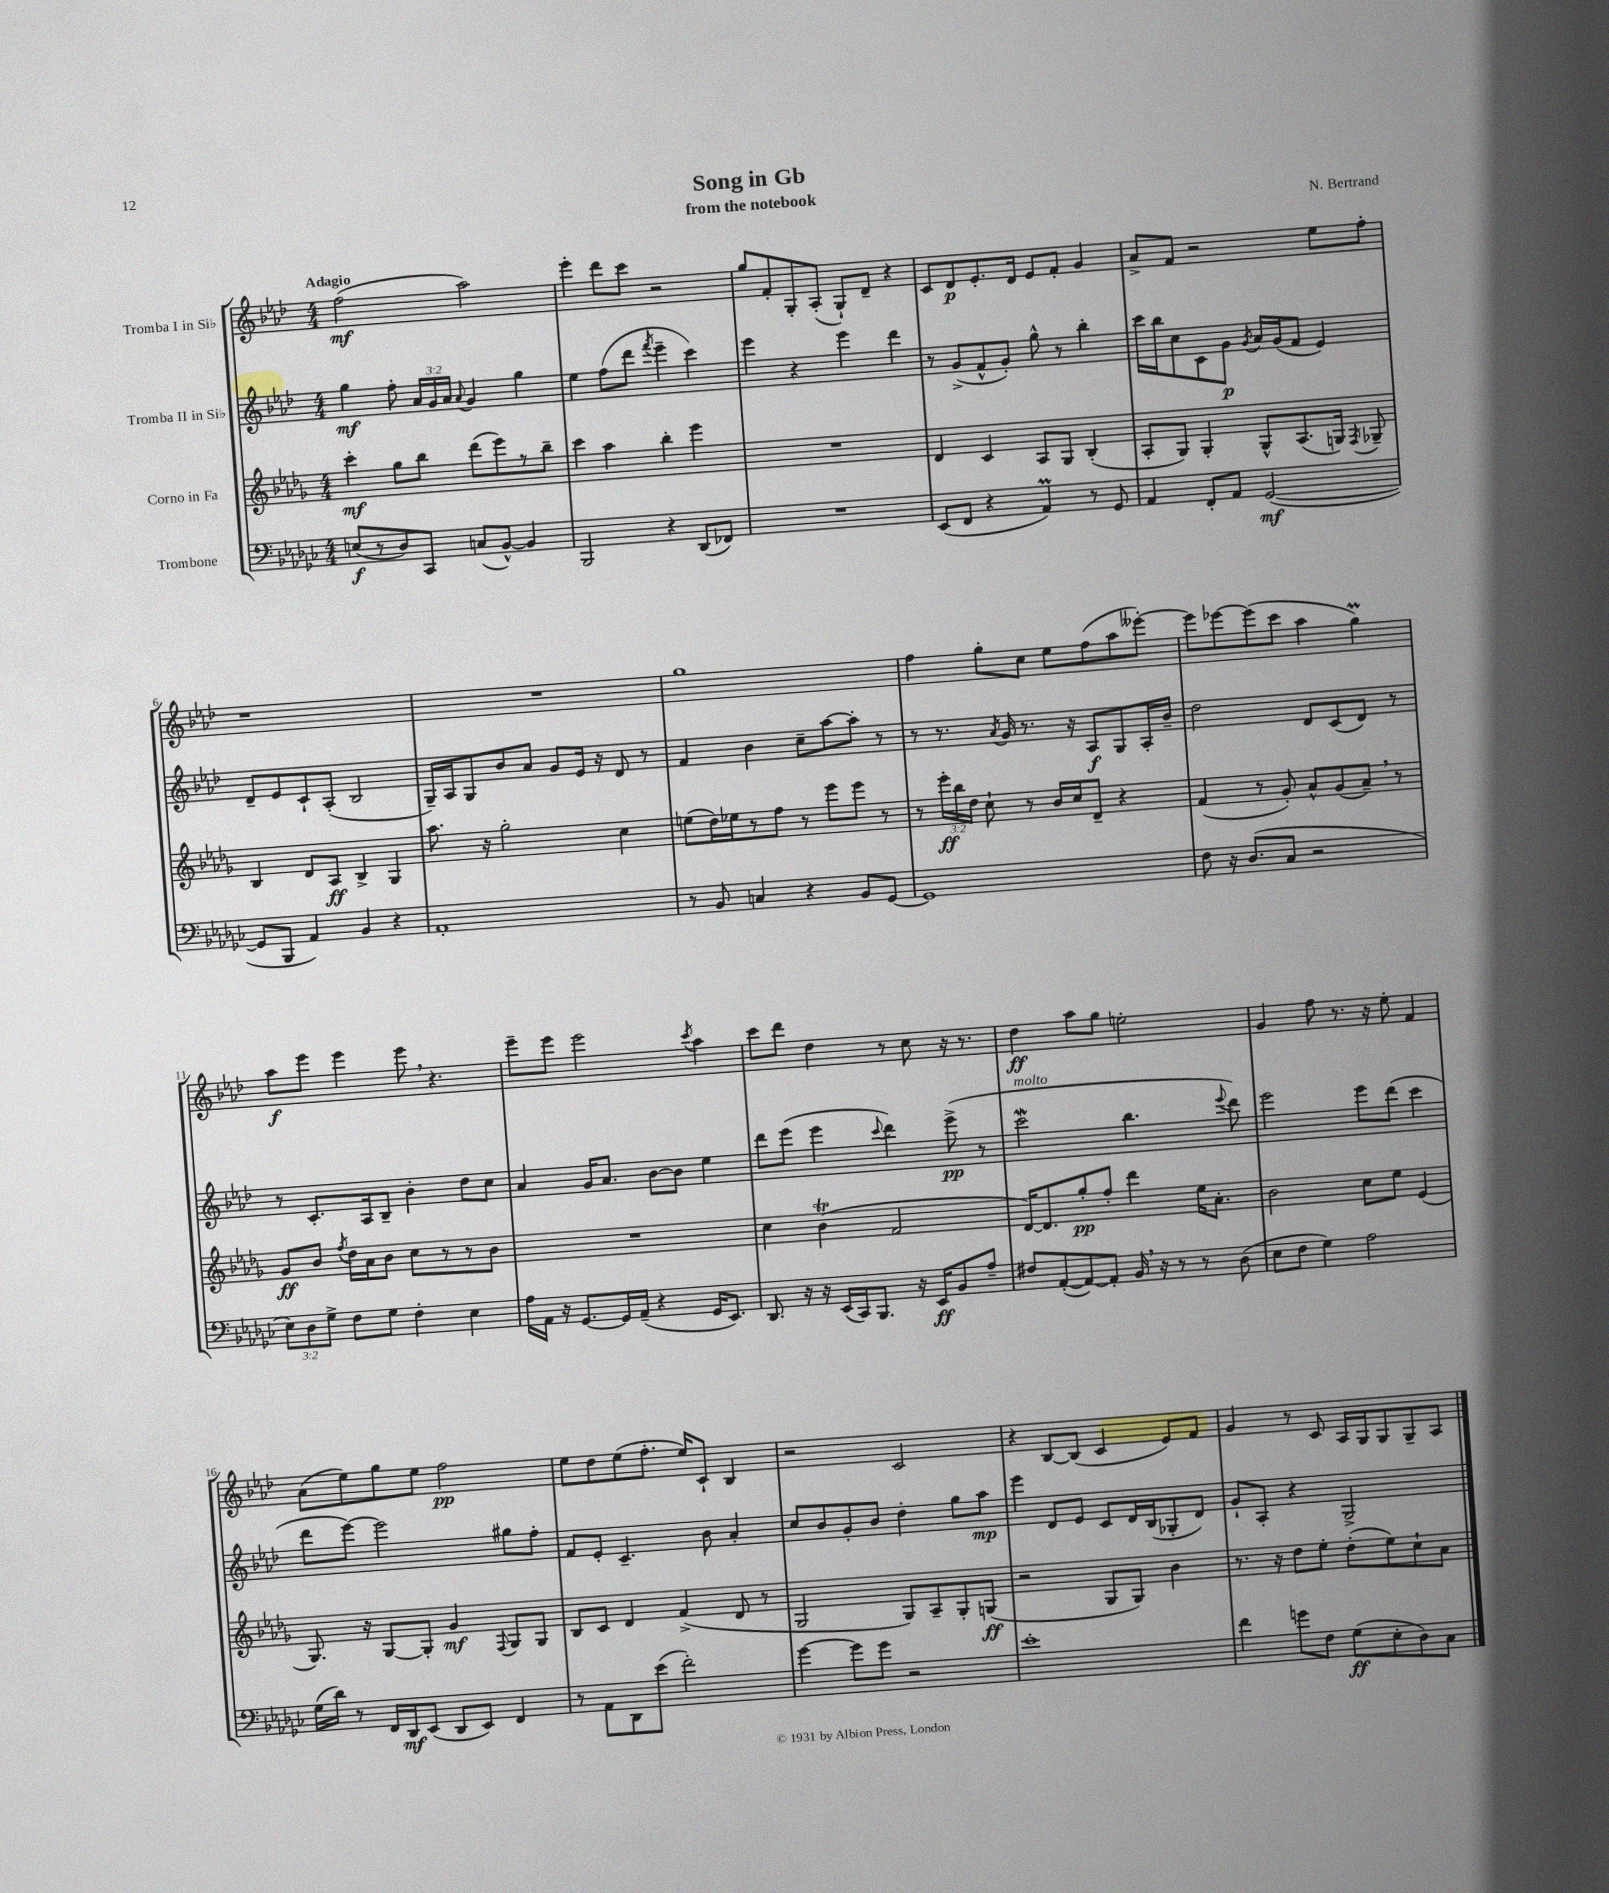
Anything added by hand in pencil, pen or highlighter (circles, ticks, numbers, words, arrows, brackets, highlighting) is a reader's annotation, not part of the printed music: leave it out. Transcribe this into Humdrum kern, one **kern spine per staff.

**kern	**kern	**kern	**kern
*staff4	*staff3	*staff2	*staff1
*clefF4	*clefG2	*clefG2	*clefG2
*k[b-e-a-d-g-c-]	*k[b-e-a-d-g-]	*k[b-e-a-d-]	*k[b-e-a-d-]
*M4/4	*M4/4	*M4/4	*M4/4
(8E/L	4ccc'\	4gg\	(2ff\
8r	.	.	.
8D-/)	8gg-\L	8ff'\	.
8CC-/J	8bb-\J	24a-/LL	.
.	.	24g/	.
.	.	24a-/JJ	.
.	.	8qqa-/	.
(8C/L	(8ddd-\L	4g/	2aa-\)
[8BB-^^/J)	8eee-\)	.	.
4BB-/]	8r	4gg\	.
.	8bb-~\J	.	.
=	=	=	=
2BBB-/	4ccc\	4ee-\	4eee-'\
.	4aa-\	(8ff\L	8ddd-\L
.	.	8ddd-\J	8ccc\J
.	.	8qfff/	.
4r	4bb-'\	4eee-~\	2r
(8DD-/L	4eee-\	4ccc\)	.
8FF-/J)	.	.	.
=	=	=	=
1r	1r	4eee-\	8gg/L
.	.	.	8f'/
.	.	4r	8G'/
.	.	.	(8A-'/J
.	.	4eee-\	8G`/L)
.	.	.	8d-~/J
.	.	4ddd-\	4r
=	=	=	=
(8EE-/L	4d-/	8r	8c/L
8FF/J	.	(8g^/L	8d-/
4r	4c/	8f^^/	8.e-'/
.	.	8g'/J)	.
.	.	.	16d-/Jk
4AA-/)	8A-/L	8gg^^\	8e-/L
.	8G-/J	8r	8f'/J
8r	(4B-'/	4bb-'\	4g/
8GG-/	.	.	.
=	=	=	=
4AA-/	8A-'/L	16ccc\LL	8a-^/L
.	.	16bb-\J	.
.	8G-/J)	8cc\	8f/J
8FF'/L	4G-'/	8c\	2r
8AA-/J	.	8g\J	.
.	.	8qg/	.
([2GG-/	8G-^^/L	16a-/LL	.
.	.	(16g/J	.
.	(8.A-/	8f/J	.
.	.	4e-/)	8ee-\L
.	16G/Jk)	.	.
.	8qF/	.	.
.	8G-~/	.	8ff'\J
=	=	=	=
8GG-/]L	4B-/	8d-~/L	1r
8BBB-/J	.	8e-/	.
4AA-/)	8d-/L	8c`/	.
.	8A-/J	(8A-'/J	.
4BB-/	4B-^/	2B-/	.
4r	4G-/	.	.
=	=	=	=
1AA-'	8.aa-\	16G~/LL)	1r
.	.	16A-/J	.
.	.	8G/	.
.	16r	.	.
.	2gg-'\	8b-/	.
.	.	8a-/J	.
.	.	8g/L	.
.	.	16e-/Jk	.
.	.	16r	.
.	4cc\	8d-/	.
.	.	8r	.
=	=	=	=
8r	(8ee\L	4f/	1gg
8BB-/	16dd-\L)	.	.
.	16ee-\J	.	.
4C/	8r	4b-\	.
.	8ff\J	.	.
4r	8r	8cc~\L	.
.	8eee-\L	[8aa-\	.
8BB-/L	8eee-\J	8aa-'\]J	.
[8GG-/J	8r	8r	.
=	=	=	=
1GG-]	8r	8r	4ff\
.	24eee-'\LL	8.r	.
.	24bb-\	.	.
.	24dd-\JJ	.	.
.	8cc`\	.	8gg'\L
.	.	8qa-/	.
.	.	16g/	.
.	8r	8.r	8cc\J
.	16b-/LL	.	8ee-\L
.	16cc/J	16r	.
.	8d-~/J	8A-/L	(8ff\
.	4r	8G/	8aa-\
.	.	16A-'/L	[8eee--'\J)
.	.	16b-~/JJ	.
=	=	=	=
8F\	(4f/	2dd-\	8eee--\]L
16r	.	.	[8eee-\
(8.D-/L	.	.	.
.	8r	.	(8eee-\]
8C-/J	8g-'/)	.	8ccc\J
2r	8a-^^/L	8d-/L	4aa-\
.	(8g-/	(8c/	.
.	8a-~/J)	8d-/J)	4gg\)
.	8r	8r	.
=	=	=	=
12E-\L)	8g-/L	8r	8aa-\L
12D-\	.	.	.
.	8b-/J	8.c'/L	8eee-\J
12G-^\J	.	.	.
.	8qff/	.	.
8F\L	16dd-\LL	.	4eee-\
.	16a-\J	16A-/k	.
8G-\J	8b-\J	8B-~/J	.
4F'\	8cc\L	4b-'\	8eee-\
.	8r	.	4.r
4E-\	8r	8dd-\L	.
.	8b-\J	8cc\J	.
=	=	=	=
16A-\LL	1r	4a-/	8eee-~\L
16AA-\JJ	.	.	.
16r	.	.	8eee-\J
[8.GG-/L	.	.	.
.	.	16g/LK	2eee-\
.	.	8.a-/J	.
16GG-/]L	.	.	.
(16AA-~/JJ	.	.	.
4r	.	[8b-\L	.
.	.	8b-\]J	.
.	.	.	8qccc/
16GG-/LK	.	4ee-\	4aa-\
8.EE-/J)	.	.	.
=	=	=	=
8.DD-/	4cc\	8ddd-\L	8ccc\L
.	.	(8eee-\J	8ddd-\J
16r	.	.	.
16r	(4b-\	4eee-\	4dd-\
(16EE-/LL	.	.	.
16CC-/J)	.	.	.
8.BBB-/J	.	.	.
.	.	8qqccc/	.
.	2f/	4ddd-\)	8r
16r	.	.	8cc\
16EE-/LK	.	.	.
8BB-/	.	(8eee-^\	16r
.	.	.	8.r
8A-~/J	.	8r	.
=	=	=	=
8F#/L	[16d-/LK)	2ccc\	4dd-\
.	8.d-/]	.	.
([8AA-'/	.	.	.
8AA-/_)	8gg-'/	.	8aa-\L
8AA-'/]J	8ff'/J	.	8gg\J
16BB-/	4ddd-\	4.bb-\	2ee'\
16r	.	.	.
8r	.	.	.
8r	16ee-\LK	.	.
.	8.a-'\J	.	.
.	.	8qqeee-/	.
(8D-\	.	8ddd-\)	.
=	=	=	=
8E-\L	2b-\	2eee-\	4g/
8F\J	.	.	.
4G-\)	.	.	8ff\
.	.	.	8.r
2A-\	8cc\L	8eee-\L	.
.	.	.	16r
.	8ee-\J	(8ddd-\J	8ee-'\
.	(4e-/	4ccc\	4f/
=	=	=	=
(16G-\LL	8.G-/)	8ddd-\L	(8a-\L
16d-\JJ)	.	.	.
8r	.	[8eee-\J)	8ee-\)
.	16r	.	.
16FF/LL	[8G-/L	2eee-\]	8gg\
16DD-/J	.	.	.
(8EE-/J	8G-'/]J	.	8ee-\J
8DD-/L	4g-/	.	2ff\
8EE-/J)	.	.	.
.	8qqF/	.	.
4FF/	8G-/L	8gg#\L	.
.	8G-/J	8ff'\J	.
=	=	=	=
8r	8B-/L	8f/L	8ee-\L
8AA-\L	8c/J	8e-'/J	8dd-\
8DD-\	4d-/	4.c~/	(8ee-\
(8e-\J	.	.	8.ff'\J
2f'\)	(4f^/	.	.
.	.	.	16ee-/LK)
.	.	8b-\	8c`/J
.	8d-/	4a-'/	4B-/
.	8r	.	.
=	=	=	=
[4g-\	2G-/	8cc/L	2r
.	.	8b-/	.
8g-\]L	.	8g'/	.
8g-\J	.	8b-/J	.
2r	8G-/L)	4dd-'\	2c/
.	8A-~/	.	.
.	8G-'/	8gg\L	.
.	(8G/J	8aa-\J	.
=	=	=	=
1e-'	2r	4eee-\	4r
.	.	8d-/L	[8B-/L
.	.	8e-/J	(8B-/]J
.	8G-/L	8c/L	4c/
.	8G-/J)	16d-/L	.
.	.	(16B-/J	.
.	4b-\	8G-'/	8e-/L)
.	.	8d-/J)	8f/J
=	=	=	=
4f\	8.r	8g`/L	4g/
.	.	8A-'/J	.
.	16r	.	.
8g\L	8dd-\L	4r	8r
8F\J	8ee-'\J	.	8c/
(8G-\L	(8dd-'\L	2G^/	16A-/LL
.	.	.	16G/J
8E-'\	8ee-\)	.	8G/
8D-\)	8cc`\	.	8G~/
8C-\J	8a-\J	.	8A-/J
==	==	==	==
*-	*-	*-	*-
